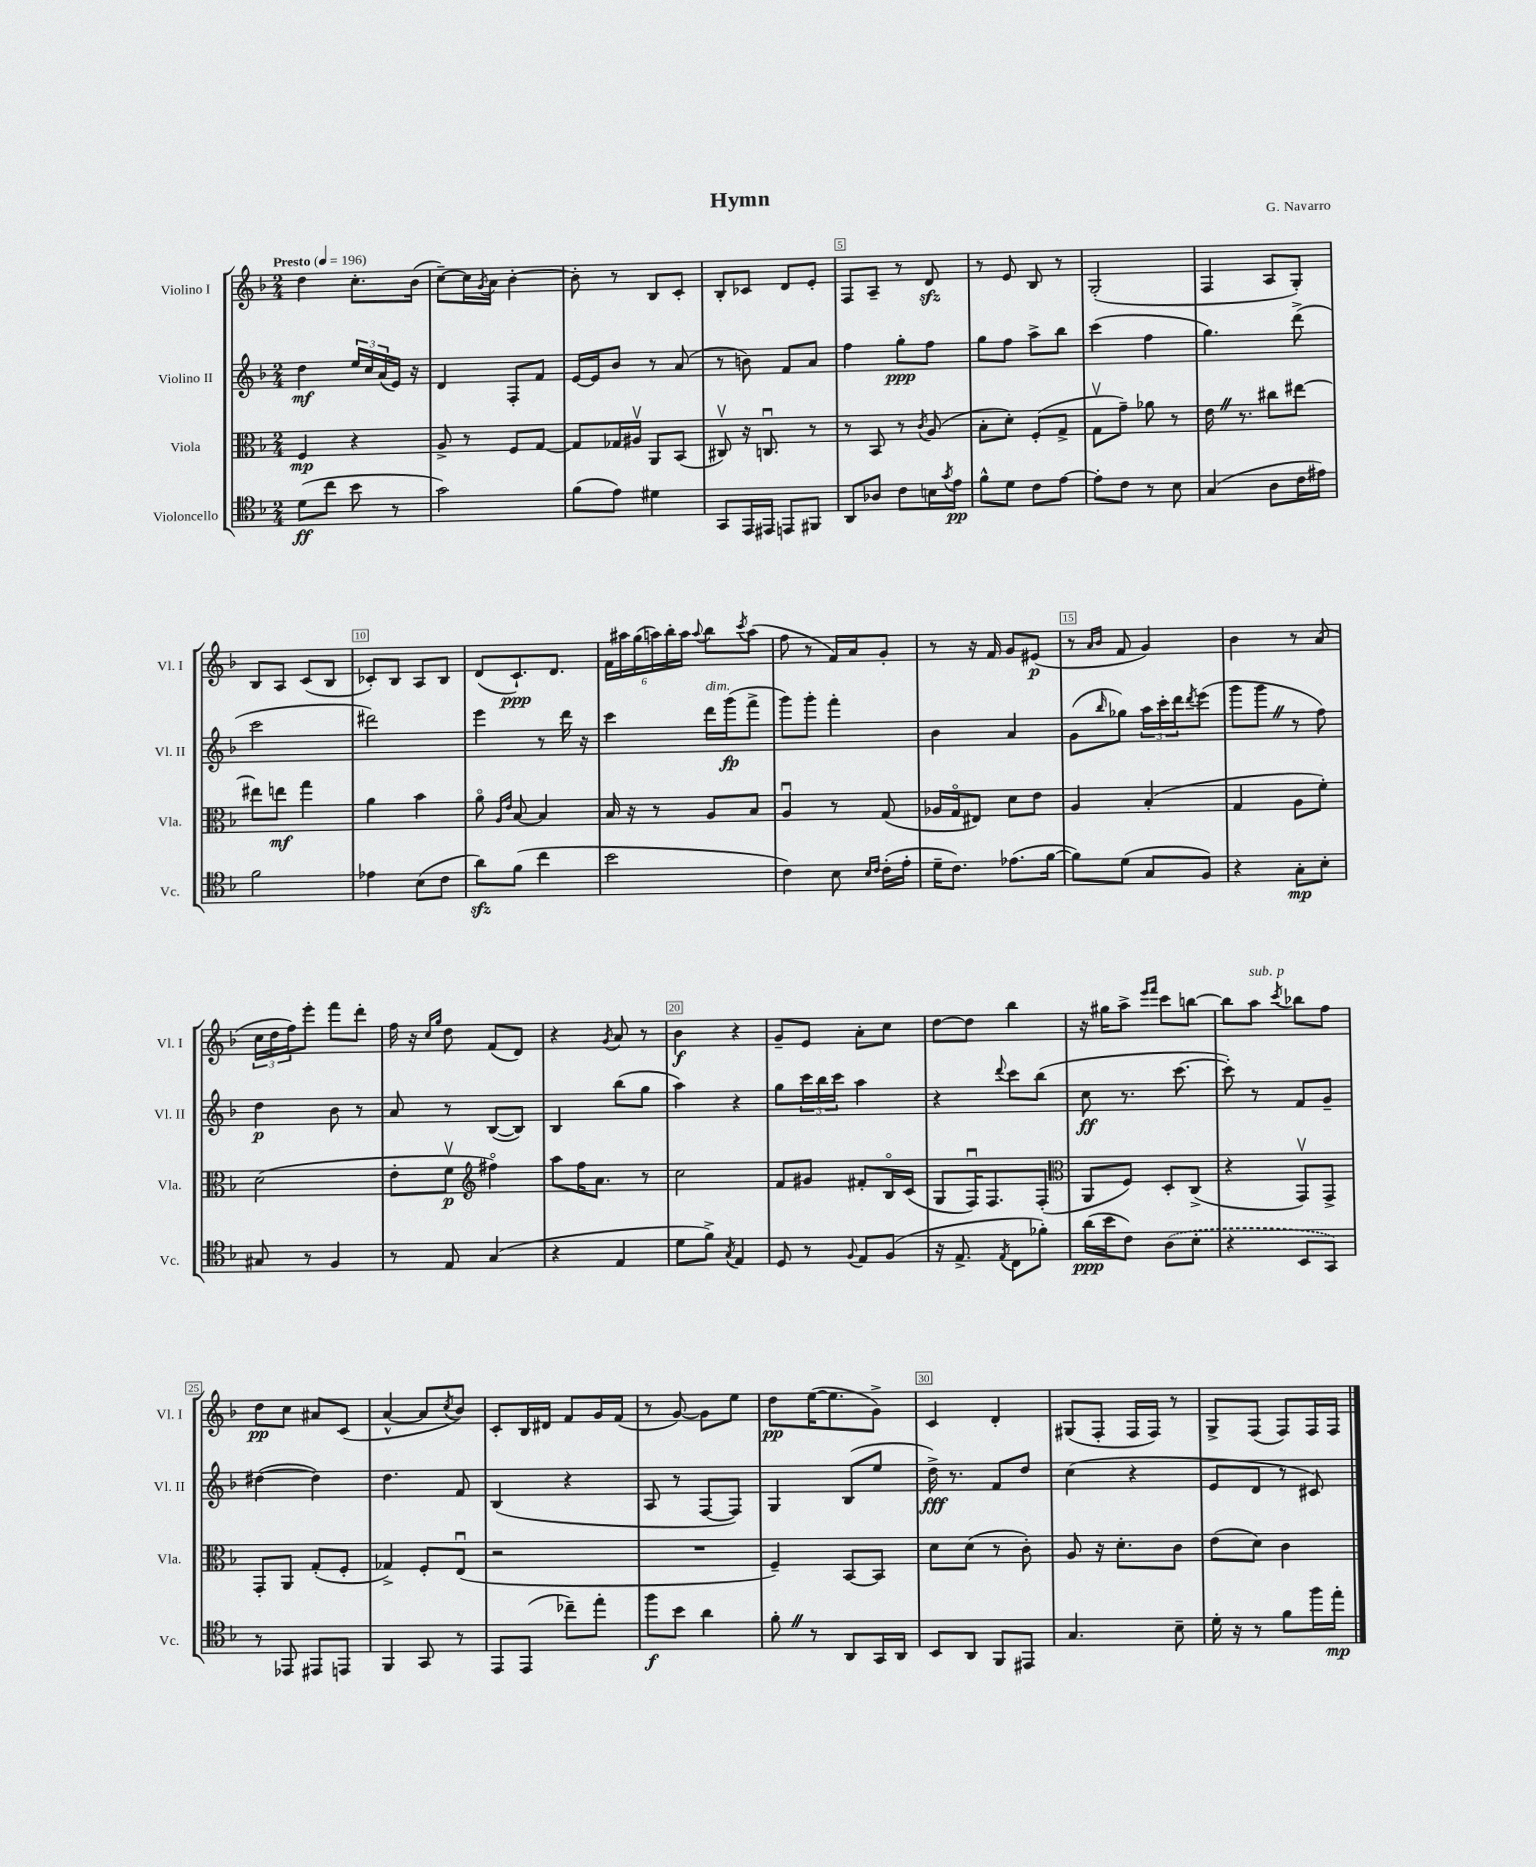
\header { title = "Hymn" composer = "G. Navarro" }
<<
\new StaffGroup <<
\new Staff = "s0" \with { instrumentName = "Violino I" shortInstrumentName = "Vl. I" } {
    \clef treble \key f \major \numericTimeSignature \time 2/4 \tempo "Presto" 4 = 196
    d''4 c''8.-. bes'16( |
    c''8~--) c''16 \acciaccatura { g'8 } a'16 bes'4~-. |
    bes'8-. r8 bes8 c'8-. |
    bes8-. ces'8 d'8 e'8-. |
    f8 a8-- r8 d'8\sfz |
    r8 e'8 bes8 r8 |
    g2-.( |
    f4 a8 g8-.) |
    bes8 a8 c'8( bes8 |
    ces'8-.) bes8 a8 bes8 |
    d'8( c'8.-!\ppp) d'8. |
    \tuplet 6/4 { f'16 ais''16 g''16( a''16) bes''16-. a''16 } \appoggiatura { a''8 } bes''8 \acciaccatura { c'''8 } a''8( |
    f''8 r8 f'16) a'16 g'8-. |
    r8 r16 f'16 g'8 eis'8\p( |
    r8 \grace { a'16 bes'16 } f'8 g'4) |
    bes'4 r8 a'8( |
    \tuplet 3/2 { c''16 d''16 f''16) } e'''8-. f'''8 d'''8-. |
    f''16 r16 \grace { c''16 g''16 } d''8 f'8( d'8) |
    r4 \acciaccatura { g'8 } a'8 r8 |
    bes'4\f r4 |
    g'8-- e'8 a'8-. c''8 |
    d''8~ d''8 bes''4 |
    r16 gis''16 a''8-> \grace { e'''16 f'''16 } c'''8 b''8~ |
    b''8 a''8^\markup { \italic "sub. p" } \acciaccatura { c'''8 } bes''8 f''8 |
    d''8\pp c''8 ais'8 c'8( |
    a'4~-^ a'8 \acciaccatura { c''8 } bes'8) |
    c'8-. bes16 dis'16 f'8 g'16 f'16( |
    r8 g'8~) g'8 e''8 |
    d''8\pp e''16~( e''8. g'8->) |
    c'4 d'4-. |
    gis8( f8-. f16 f16) r8 |
    g8-> f8( f8) f16 f16 \bar "|." |
}
\new Staff = "s1" \with { instrumentName = "Violino II" shortInstrumentName = "Vl. II" } {
    \clef treble \key f \major \numericTimeSignature \time 2/4
    d''4\mf \tuplet 3/2 { e''16 c''16 a'16( } e'16) r16 |
    d'4 f8-. f'8 |
    e'16~ e'16 bes'8 r8 a'8( |
    r8 b'8) f'8 a'8 |
    f''4 g''8-.\ppp f''8 |
    g''8 f''8 a''8-> bes''8 |
    c'''4( f''4 |
    g''4.) d'''8->( |
    c'''2 |
    dis'''2) |
    e'''4 r8 d'''16 r16 |
    c'''4 d'''16^\markup { \italic "dim." } g'''16\fp( f'''8-> |
    g'''8) g'''8-. f'''4-. |
    bes'4 a'4 |
    g'8( \grace { bes''16 } ges''8) \tuplet 3/2 { a''16 c'''16-. d'''16 } \acciaccatura { d'''8 } e'''8( |
    g'''8 g'''8 \once \override BreathingSign.text = \markup { \musicglyph "scripts.caesura.straight" } \breathe r8 f''8) |
    d''4\p bes'8 r8 |
    a'8 r8 bes8~( bes8) |
    bes4 bes''8( g''8 |
    a''4) r4 |
    g''8 \tuplet 3/2 { c'''16 bes''16 c'''16 } a''4 |
    r4 \appoggiatura { d'''8 } c'''8 bes''8( |
    c''8\ff r8. c'''8.~ |
    c'''8-.) r8 f'8 g'8-- |
    dis''4~( dis''4) |
    d''4. f'8 |
    bes4( r4 |
    a8 r8 f8~ f8) |
    g4 bes8( e''8 |
    d''16->\fff) r8. f'8 d''8 |
    c''4( r4 |
    e'8 d'8 r8 cis'8) \bar "|." |
}
\new Staff = "s2" \with { instrumentName = "Viola" shortInstrumentName = "Vla." } {
    \clef alto \key f \major \numericTimeSignature \time 2/4
    f4\mp r4 |
    a8-> r8 f8 g8~ |
    g8 ges16 ais16\upbow a,8 bes,8( |
    cis8\upbow) r16 c8.\downbow r8 |
    r8 bes,8 r8 \acciaccatura { c'8 } a8( |
    bes8-. d'8-.) f8-.( g8-> |
    g8\upbow g'8--) aes'8 r8 |
    e'16 \once \override BreathingSign.text = \markup { \musicglyph "scripts.caesura.straight" } \breathe r8. cis''8 eis''8~ |
    eis''8 e''8\mf g''4 |
    a'4 bes'4 |
    a'8\flageolet \grace { a16 e'16 } bes8~ bes4 |
    bes16 r16 r8 a8 bes8 |
    a4\downbow r8 g8( |
    aes16 g16\flageolet eis8) d'8 e'8 |
    a4 bes4-.( |
    g4 a8 f'8-.) |
    d'2( |
    e'8-. f'8\upbow\p \clef treble fis''4\flageolet) |
    a''8 f''16 a'8. r8 |
    c''2 |
    f'8 gis'8 fis'8-. bes16\flageolet c'16( |
    g8 f16\downbow) f8. f8-.( |
    \clef alto a,8 f8) d8-. c8->( |
    r4 g,8\upbow) g,8-> |
    g,8-. a,8 g8-.( f8-. |
    ges4->) f8-. e8\downbow( |
    r2 |
    R2 |
    f4--) bes,8~ bes,8 |
    d'8 d'8( r8 c'8-.) |
    a8 r16 d'8.-. c'8 |
    e'8( d'8) c'4 \bar "|." |
}
\new Staff = "s3" \with { instrumentName = "Violoncello" shortInstrumentName = "Vc." } {
    \clef tenor \key f \major \numericTimeSignature \time 2/4
    d'8\ff( c''8 bes'8 r8 |
    g'2) |
    f'8( e'8) dis'4 |
    g,8 e,16 eis,16 e,8 fis,8 |
    a,8 aes8 c'8 b16 \acciaccatura { g'8 } e'16\pp |
    f'8-^ d'8 c'8 e'8~ |
    e'8-. c'8 r8 bes8 |
    g4( a8 c'16 eis'16) |
    f'2 |
    ees'4 bes8( c'8 |
    a'8\sfz) f'8( c''4 |
    bes'2 |
    c'4) bes8 \grace { bes16 c'16 } c'16-.( e'16-. |
    d'16-- c'8.) ees'8.( f'16~ |
    f'8) d'8( g8 f8) |
    r4 g8-.\mp bes8-. |
    gis8 r8 f4 |
    r8 e8 g4( |
    r4 e4 |
    d'8 f'8->) \acciaccatura { g8 } e4 |
    d8 r8 \appoggiatura { f8 } e8 f8( |
    r16 e8.-> \acciaccatura { e8 } c8 fes'8-.) |
    a'16\ppp( bes'16 c'8) \once \slurDashed a8( bes8-. |
    r4 bes,8 g,8) |
    r8 ees,8 eis,8 e,8 |
    f,4 g,8 r8 |
    e,8 e,8( ces''8--) e''8-. |
    f''8\f bes'8 a'4 |
    f'8-. \once \override BreathingSign.text = \markup { \musicglyph "scripts.caesura.straight" } \breathe r8 a,8 g,16 a,16 |
    bes,8 a,8 f,8 eis,8 |
    g4. bes8-- |
    d'16-. r16 r8 f'8 f''16 e''16-.\mp \bar "|." |
}
>>
>>
\layout { \context { \Score \override BarNumber.break-visibility = ##(#f #t #t) barNumberVisibility = #(every-nth-bar-number-visible 5) \override BarNumber.stencil = #(make-stencil-boxer 0.1 0.3 ly:text-interface::print) } }
